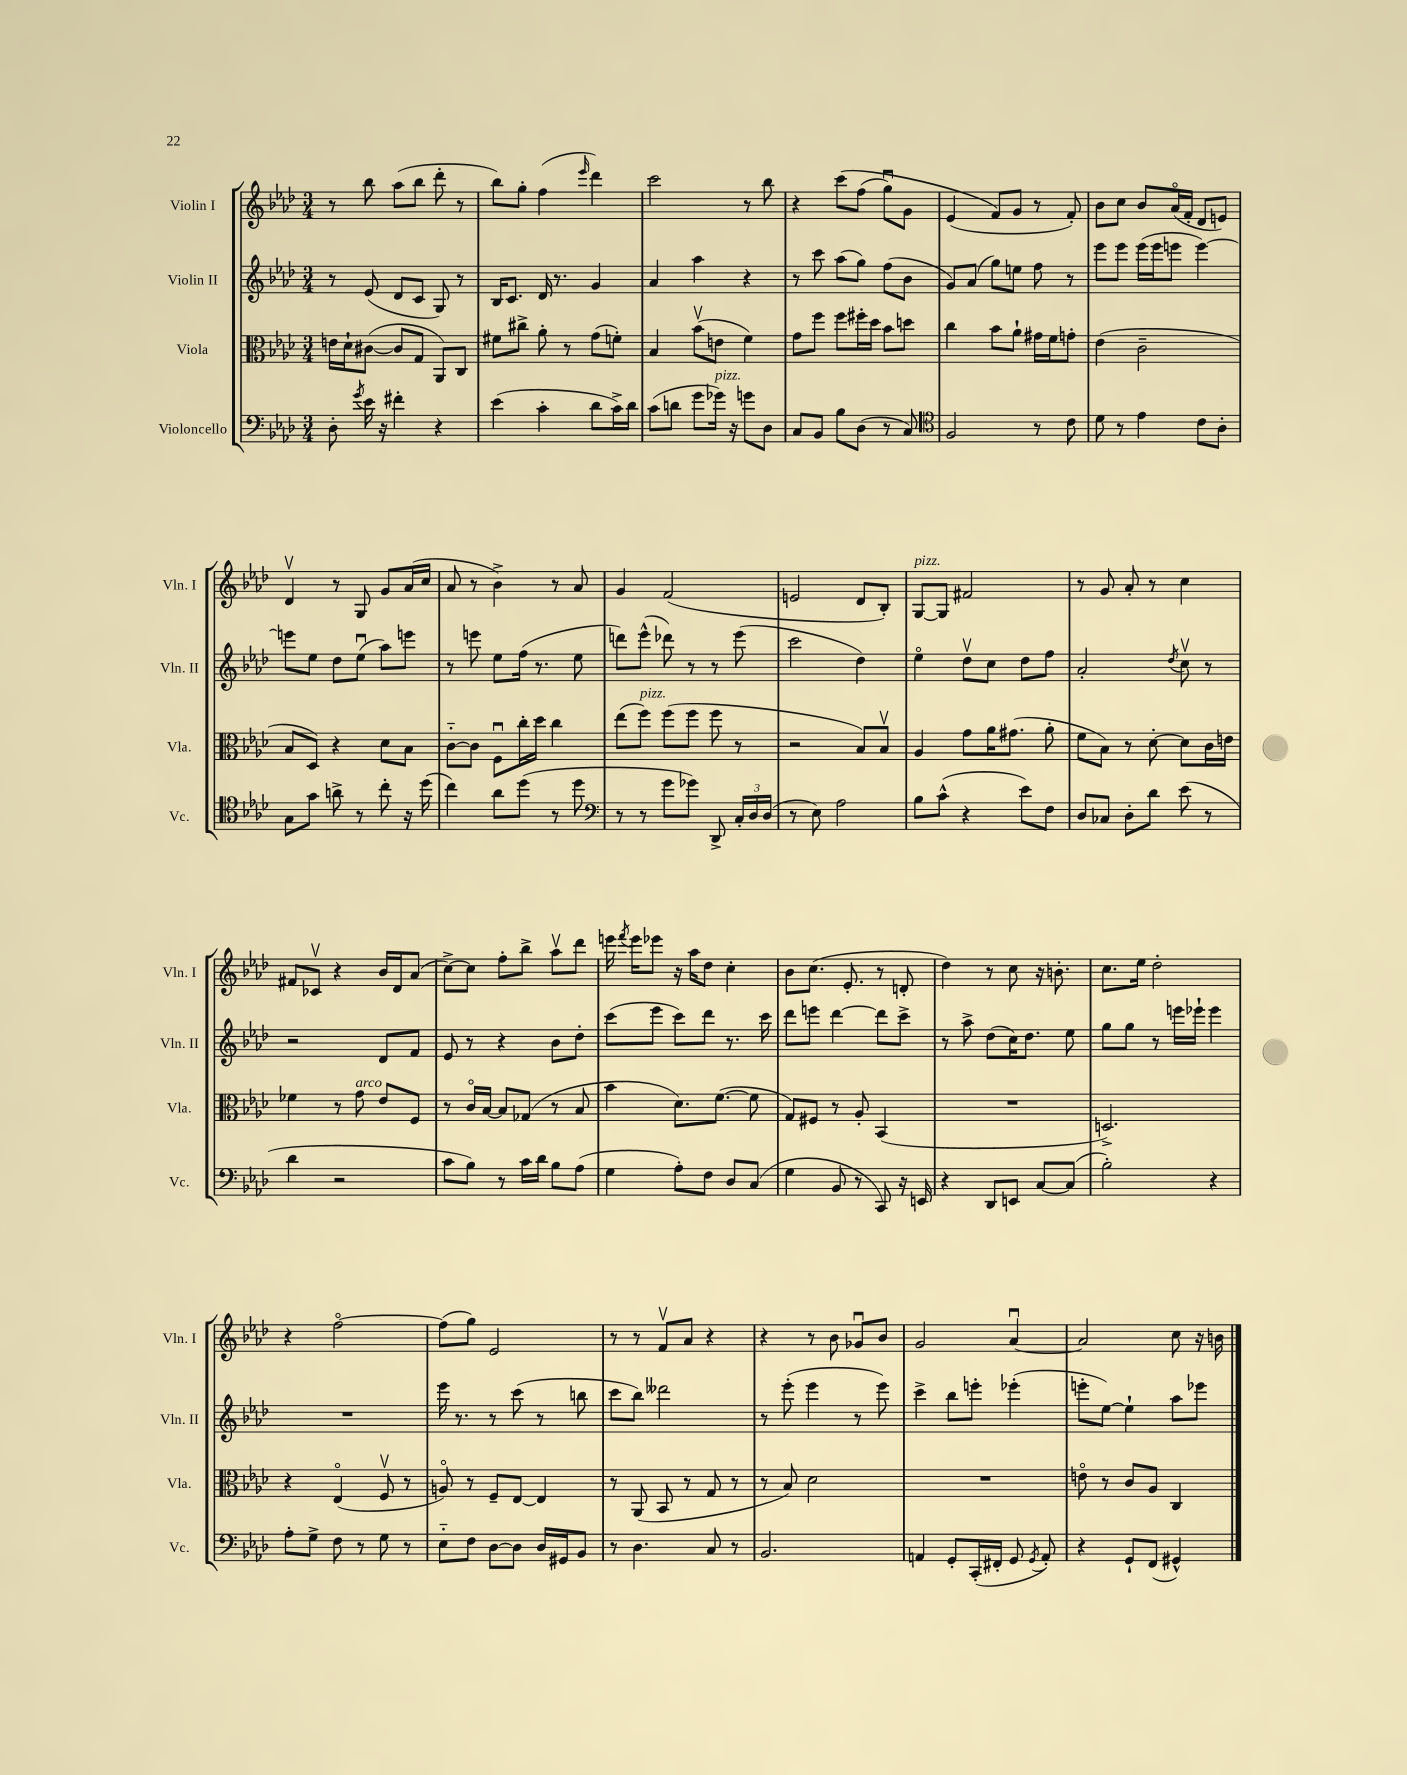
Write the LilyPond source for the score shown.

<<
\new StaffGroup <<
\new Staff = "s0" \with { instrumentName = "Violin I" shortInstrumentName = "Vln. I" } {
    \clef treble \key aes \major \numericTimeSignature \time 3/4
    \autoBeamOff r8 bes''8 aes''8[( bes''8] des'''8-. r8 |
    bes''8[) g''8]-. f''4( \grace { ees'''16 } des'''4) |
    c'''2 r8 bes''8 |
    r4 c'''8[\( f''8]( g''8[\downbow) g'8] |
    ees'4( f'8[\) g'8] r8 f'8-.) |
    bes'8[ c''8] bes'8[ aes'16\flageolet( f'16]-. des'8[ e'8]) |
    des'4\upbow r8 g8 g'8[ aes'16( c''16] |
    aes'8 r8 bes'4->) r8 aes'8 |
    g'4 f'2( |
    e'2 des'8[ bes8]-.) |
    g8[~^\markup { \italic "pizz." } g8] fis'2 |
    r8 g'8 aes'8-. r8 c''4 |
    fis'8[ ces'8]\upbow r4 bes'16[ des'16 aes'8]( |
    c''8[~->) c''8] f''8[-. bes''8]-> aes''8[\upbow des'''8] |
    e'''16 \acciaccatura { f'''8 } e'''16[ ees'''8] r16 aes''16[ des''8] c''4-. |
    bes'8[ c''8.]( ees'8.-. r8 d'8-. |
    des''4) r8 c''8 r16 b'8.-. |
    c''8.[ ees''16] des''2-. |
    r4 f''2~\flageolet |
    f''8[( g''8]) ees'2 |
    r8 r8 f'8[\upbow aes'8] r4 |
    r4 r8 bes'8 ges'8[\downbow bes'8] |
    g'2 aes'4~\downbow |
    aes'2 c''8 r16 b'16 \bar "|." |
}
\new Staff = "s1" \with { instrumentName = "Violin II" shortInstrumentName = "Vln. II" } {
    \clef treble \key aes \major \numericTimeSignature \time 3/4
    \autoBeamOff r8 ees'8( des'8[ c'8] g8) r8 |
    bes16[ c'8.] des'16 r8. g'4 |
    aes'4 aes''4 r4 |
    r8 c'''8 aes''8[( g''8]) f''8[( bes'8] |
    g'8[) aes'8]( g''8[) e''8] f''8 r8 |
    ees'''8[ ees'''8] ees'''16[( ees'''16 e'''8] e'''4~) |
    e'''8[ ees''8] des''8[ ees''8]\downbow( aes''8[) e'''8] |
    r8 e'''8 ees''8[ f''16]( r8. ees''8 |
    d'''8[) ees'''8]-^( des'''8) r8 r8 ees'''8( |
    c'''2 des''4) |
    ees''4\flageolet des''8[\upbow c''8] des''8[ f''8] |
    aes'2-. \acciaccatura { des''8 } c''8\upbow r8 |
    r2 des'8[ f'8] |
    ees'8 r8 r4 bes'8[ des''8]-. |
    c'''8[( ees'''8] c'''8[) des'''8] r8. c'''16 |
    des'''8[ e'''8] des'''4~ des'''8[ c'''8]-> |
    r8 aes''8-> des''8[( c''16) des''8.] ees''8 |
    g''8[ g''8] r8 e'''16[ ees'''16]-! ees'''4 |
    R2. |
    ees'''16 r8. r8 c'''8( r8 b''8 |
    c'''8[ bes''8]) deses'''2 |
    r8 ees'''8-.( ees'''4 r8 ees'''8) |
    c'''4-> bes''8[ e'''8]-. ees'''4-.( |
    e'''8[-. ees''8]~) ees''4-! aes''8[ ees'''8] \bar "|." |
}
\new Staff = "s2" \with { instrumentName = "Viola" shortInstrumentName = "Vla." } {
    \clef alto \key aes \major \numericTimeSignature \time 3/4
    \autoBeamOff e'16[ des'16-! cis'8]~( cis'8[ g8] aes,8[) c8] |
    fis'8[ cis''8]-> aes'8-. r8 g'8[( f'8]-.) |
    bes4 bes'8[\upbow( e'8] f'4) |
    g'8[ f''8] f''8[ fis''16-. des''16] bes'8[ d''8] |
    c''4 bes'8[ aes'8]-! gis'16[ f'16 g'8]-. |
    ees'4( c'2-- |
    bes8[ des8]) r4 des'8[ bes8] |
    c'8[~-_ c'8] f8[\downbow c''16-. des''16] c''4 |
    ees''8[( f''8]^\markup { \italic "pizz." }) f''8[( f''8] f''8 r8 |
    r2 bes8[) bes8]\upbow |
    aes4 g'8[ aes'16 gis'8.]( aes'8-. |
    f'8[ bes8]) r8 des'8~-. des'8[ c'16 e'16] |
    fes'4 r8 g'8^\markup { \italic "arco" } ees'8[ f8] |
    r8 c'16[\flageolet bes16]~ bes8[ ges8]( r8 bes8 |
    bes'4 des'8.[) f'8.]~( f'8 |
    g8[) fis8] r8 aes8-. bes,4( |
    R2. |
    d2.->) |
    r4 ees4\flageolet( f8\upbow r8 |
    a8\flageolet) r8 f8[-- ees8]~ ees4 |
    r8 aes,8( bes,8 r8 g8 r8 |
    r8 bes8) des'2 |
    R2. |
    e'8\flageolet r8 c'8[ aes8] c4 \bar "|." |
}
\new Staff = "s3" \with { instrumentName = "Violoncello" shortInstrumentName = "Vc." } {
    \clef bass \key aes \major \numericTimeSignature \time 3/4
    \autoBeamOff des8-. \acciaccatura { g'8 } ees'16 r16 fis'4-. r4 |
    ees'4( c'4-. des'8[ c'16->) des'16] |
    c'8[( d'8] g'8[ ges'16]^\markup { \italic "pizz." }) r16 g'8[ des8] |
    c8[ bes,8] bes8[ des8]( r8 c8) |
    \clef tenor f2 r8 c'8 |
    des'8 r8 ees'4 c'8[ aes8]-. |
    g8[ g'8] a'8-> r8 c''8-. r16 des''16( |
    c''4) aes'8[ des''8]( r8 des''8 |
    \clef bass r8 r8 g'8[ ges'8]) des,8-> \tuplet 3/2 { c16[-. des16 des16]( } |
    r8 ees8) aes2 |
    bes8[ c'8]-^( r4 ees'8[) f8] |
    des8[ ces8] des8[-. des'8] ees'8( r8 |
    des'4 r2 |
    c'8[ bes8]) r8 c'16[ des'16] bes8[ aes8]( |
    g4 aes8[-.) f8] des8[ c8]( |
    g4 bes,8 r8 c,8) r16 e,16 |
    r4 des,8[ e,8] c8[~ c8]( |
    bes2-.) r4 |
    aes8[-. g8]-> f8 r8 g8 r8 |
    ees8[-_ f8] des8[~ des8] des16[ gis,16 bes,8] |
    r8 des4. c8 r8 |
    bes,2. |
    a,4 g,8[-. c,16-.( fis,16]-. g,8 \acciaccatura { g,8 } a,8-.) |
    r4 g,8[-! f,8]( gis,4-^) \bar "|." |
}
>>
>>
\layout { \context { \Score \remove "Bar_number_engraver" } }
